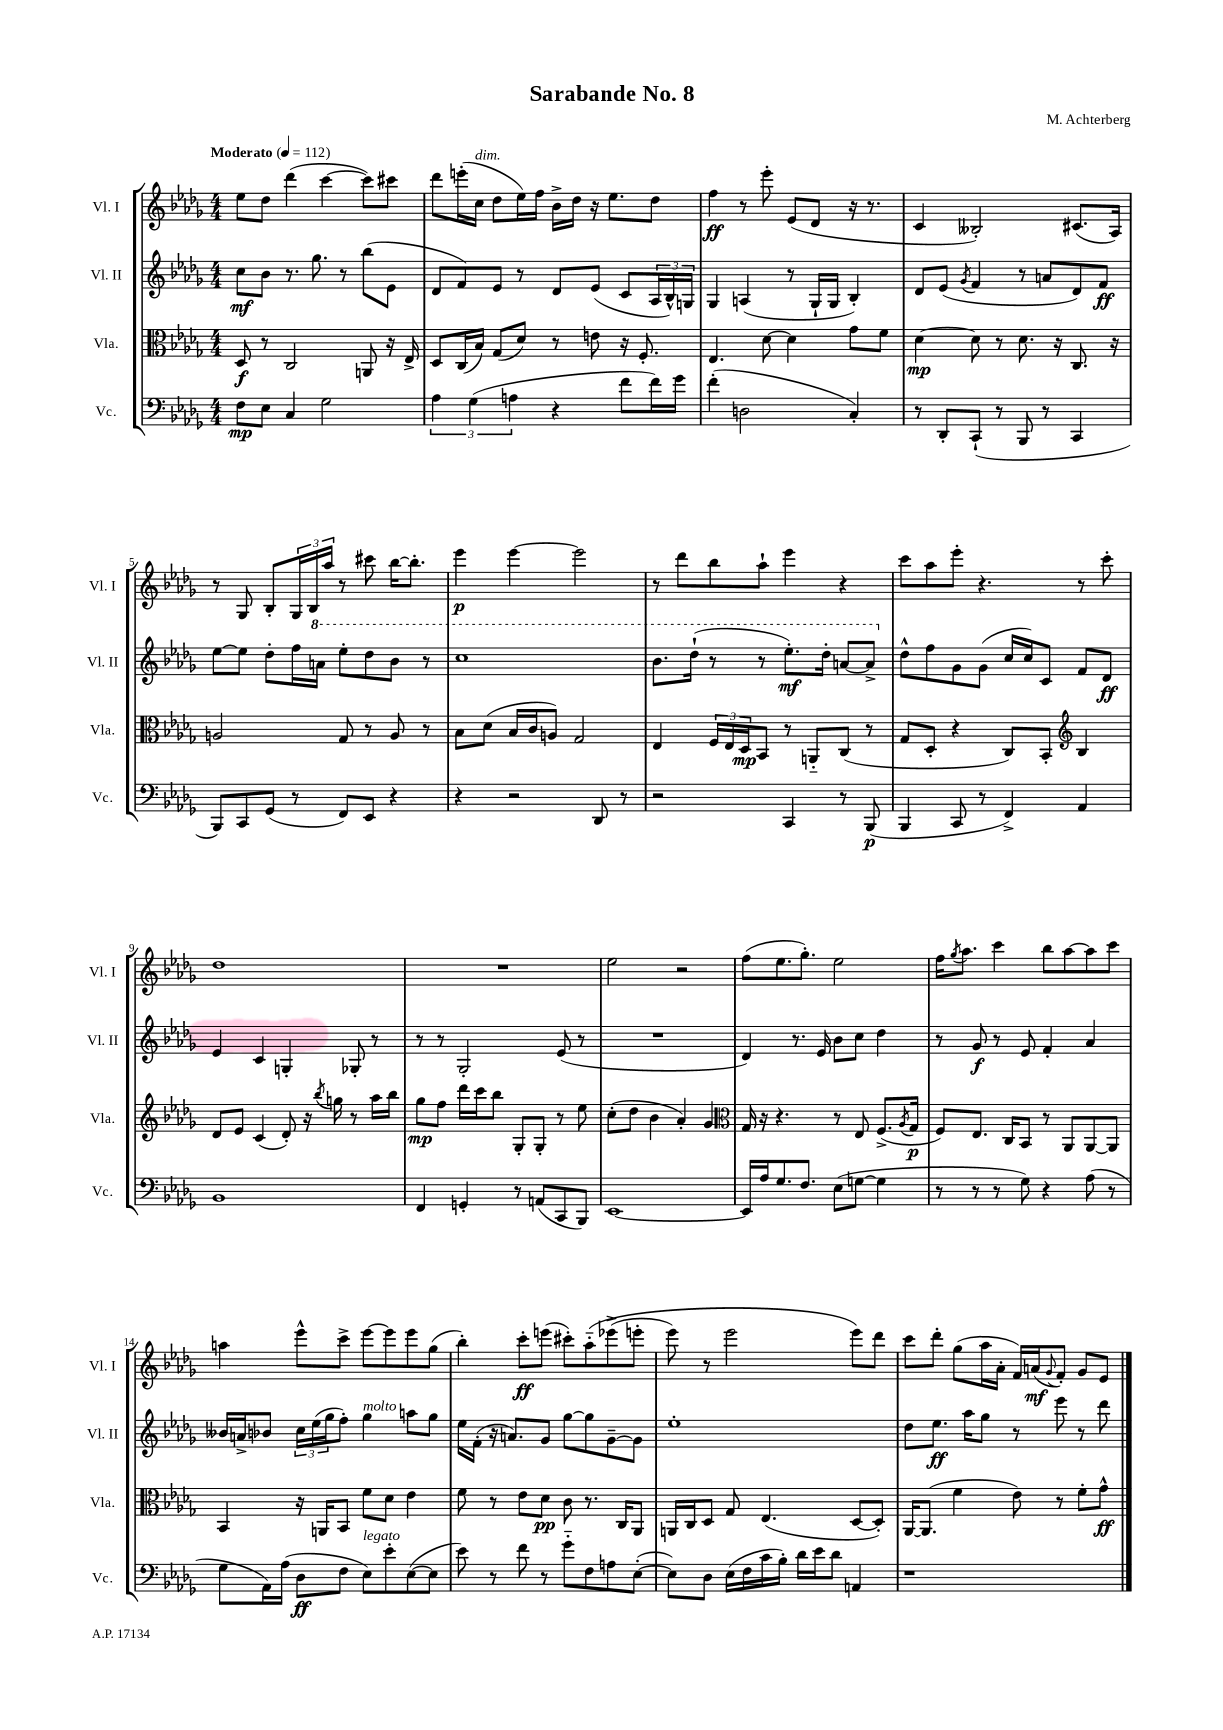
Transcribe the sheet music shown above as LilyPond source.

\header { title = "Sarabande No. 8" composer = "M. Achterberg" }
<<
\new StaffGroup <<
\new Staff = "s0" \with { instrumentName = "Vl. I" shortInstrumentName = "Vl. I" } {
    \clef treble \key des \major \numericTimeSignature \time 4/4 \tempo "Moderato" 4 = 112
    ees''8 des''8 des'''4( c'''4~ c'''8) cis'''8 |
    des'''8 e'''16-.( c''16^\markup { \italic "dim." } des''8 ees''16) f''16 bes'16-> des''16 r16 ees''8. des''8 |
    f''4\ff r8 ees'''8-. ees'8( des'8 r16 r8. |
    c'4 beses2-.) cis'8.( aes16) |
    r8 ges8 bes8-. \tuplet 3/2 { ges16 bes16 aes''16 } r8 cis'''8 bes''16~ bes''8.-. |
    ees'''4\p ees'''4~ ees'''2 |
    r8 des'''8 bes''8 aes''8-! ees'''4 r4 |
    c'''8 aes''8 ees'''8-. r4. r8 c'''8-. |
    des''1 |
    R1 |
    ees''2 r2 |
    f''8( ees''8. ges''8.-.) ees''2 |
    f''16 \acciaccatura { ges''8 } aes''8. c'''4 bes''8 aes''8~ aes''8 c'''8 |
    a''4 ees'''8-^ c'''8-> ees'''8~ ees'''8 ees'''8 ges''8( |
    bes''4-.) c'''8-.\ff e'''8( cis'''8-.) aes''8-_\( ees'''8->( e'''8-. |
    ees'''8) r8 ees'''2 ees'''8\) des'''8 |
    c'''8 des'''8-. ges''8( aes''16 aes'16-. f'16) a'16\mf( \appoggiatura { ges'8 } f'8-.) ges'8 ees'8 \bar "|." |
}
\new Staff = "s1" \with { instrumentName = "Vl. II" shortInstrumentName = "Vl. II" } {
    \clef treble \key des \major \numericTimeSignature \time 4/4
    c''8\mf bes'8 r8. ges''8. r8 bes''8( ees'8 |
    des'8 f'8) ees'8 r8 des'8 ees'8( c'8 \tuplet 3/2 { aes16 bes16-^) g16 } |
    ges4 a4( r8 ges16-! ges16 bes4-.) |
    des'8 ees'8( \acciaccatura { ges'8 } f'4 r8 a'8 des'8) f'8\ff |
    ees''8~ ees''8 des''8-. f''16 \ottava #1 a''16 ees'''8-. des'''8 bes''8 r8 |
    c'''1 |
    bes''8. des'''16-!( r8 r8 ees'''8.-.\mf) des'''16-. a''8~ a''8-> \ottava #0 |
    des''8-^ f''8 ges'8 ges'8( c''16 c''16) c'8 f'8 des'8\ff |
    ees'4 c'4 g4-. ges8-. r8 |
    r8 r8 ges2-. ees'8( r8 |
    R1 |
    des'4) r8. ees'16 bes'8 c''8 des''4 |
    r8 ges'8\f r8 ees'8 f'4-. aes'4 |
    beses'16 a'16-> bes'8 \tuplet 3/2 { c''16 ees''16( ges''16 } f''8-.) ges''4^\markup { \italic "molto" } a''8 ges''8 |
    ees''16 f'16-.( r16 a'8.) ges'8 ges''8~ ges''8 ges'8~-- ges'8 |
    ees''1-. |
    des''8 ees''8.\ff aes''16 ges''8 r8 ees'''8 r8 des'''8 \bar "|." |
}
\new Staff = "s2" \with { instrumentName = "Vla." shortInstrumentName = "Vla." } {
    \clef alto \key des \major \numericTimeSignature \time 4/4
    des8\f r8 c2 a,8 r16 ees16-> |
    des8 c16( bes16) ges8( des'8) r8 e'8 r16 f8.-. |
    ees4. des'8~ des'4 ges'8 f'8 |
    des'4~\mp des'8 r8 des'8. r16 c8. r16 |
    a2 ges8 r8 a8 r8 |
    bes8 des'8( bes16 c'16 a8) ges2 |
    ees4 \tuplet 3/2 { f16 ees16 des16\mp } bes,8 r8 a,8-_ c8( r8 |
    ges8 des8-. r4 c8) bes,8-. \clef treble bes4 |
    des'8 ees'8 c'4( des'8-.) r16 \acciaccatura { bes''8 } g''16 r8 aes''16 bes''16 |
    ges''8\mp f''8 des'''16 c'''16 bes''8 ges8-. ges8-. r8 ees''8 |
    c''8-.( des''8 bes'4 aes'4-.) ges'4 |
    \clef alto ges16 r16 r4. r8 ees8 f8.->( \acciaccatura { aes8 } ges16\p |
    f8) ees8. c16 bes,8 r8 aes,8 aes,8~ aes,8 |
    bes,4 r16 a,16 bes,8 f'8 des'8 ees'4 |
    f'8 r8 ees'8 des'8\pp c'8 r8. c16 aes,8 |
    a,16 c16 des8 ges8 ees4.( des8~ des8-.) |
    aes,16~ aes,8.( f'4 ees'8) r8 f'8-. ges'8-^\ff \bar "|." |
}
\new Staff = "s3" \with { instrumentName = "Vc." shortInstrumentName = "Vc." } {
    \clef bass \key des \major \numericTimeSignature \time 4/4
    f8\mp ees8 c4 ges2 |
    \tuplet 3/2 { aes4 ges4( a4 } r4 f'8 f'16) ges'16 |
    f'4-.( d2 c4-.) |
    r8 des,8-. c,8-!( r8 bes,,8 r8 c,4 |
    bes,,8) c,8 ges,8( r8 f,8) ees,8 r4 |
    r4 r2 des,8 r8 |
    r2 c,4 r8 bes,,8\p( |
    bes,,4 c,8 r8 f,4->) aes,4 |
    bes,1 |
    f,4 g,4-. r8 a,8( c,8 bes,,8) |
    ees,1~ |
    ees,16 aes16 ges8. f8. ees8( g8~ g4 |
    r8 r8 r8 ges8) r4 aes8( r8 |
    ges8 aes,16) aes16( des8\ff f8 ees8^\markup { \italic "legato" }) ees'8-. ees8~( ees8 |
    ees'8) r8 f'8 r8 ges'8-_ f8 a8 ees8~-.( |
    ees8) des8 ees16( f16 c'16 bes16-.) des'16 ees'16 des'8 a,4 |
    r1 \bar "|." |
}
>>
>>
